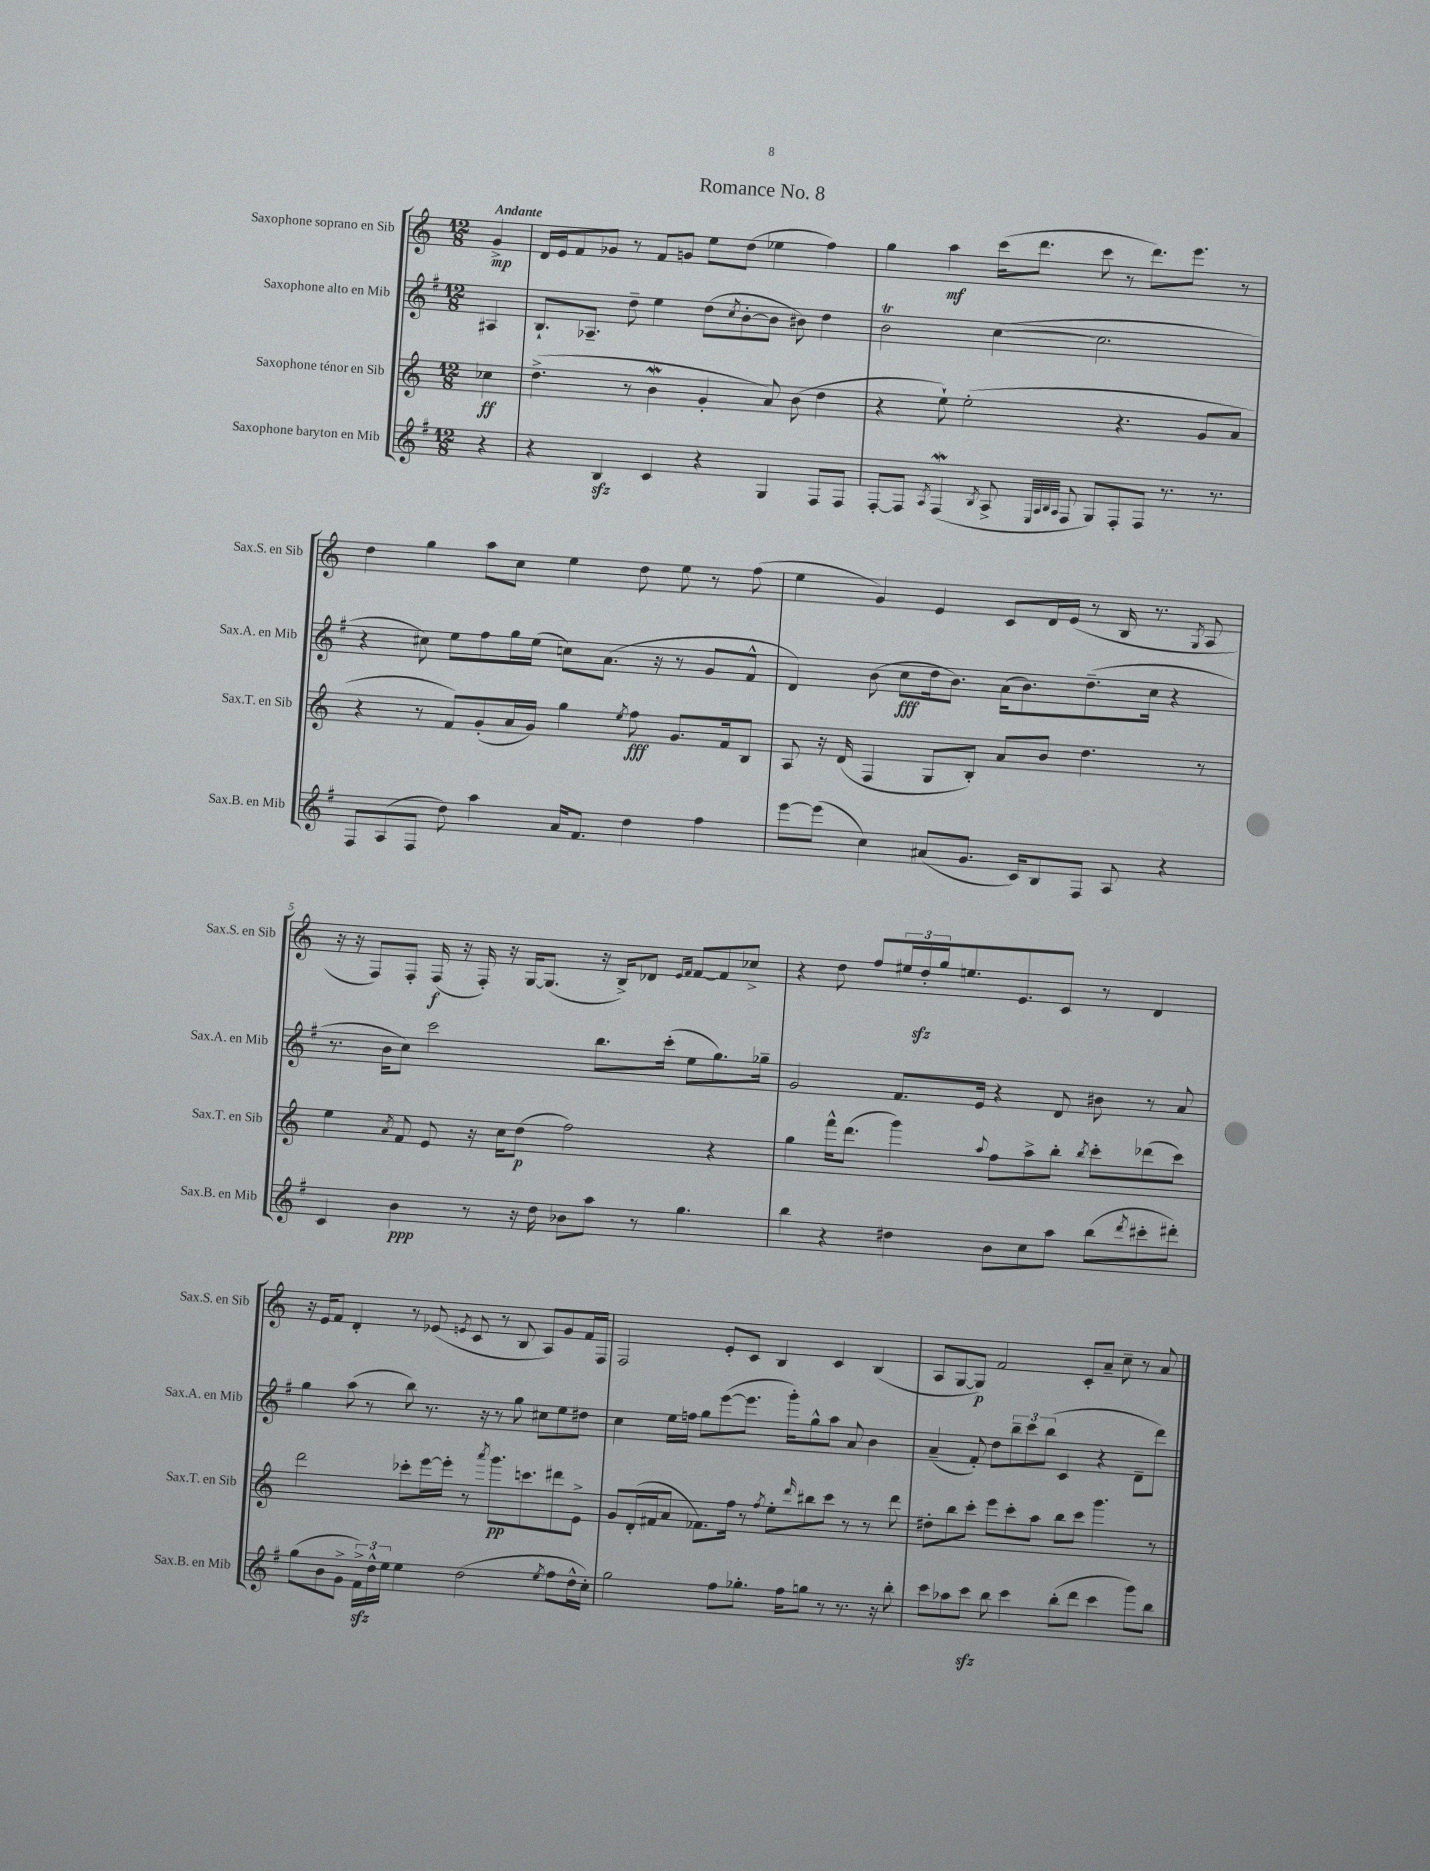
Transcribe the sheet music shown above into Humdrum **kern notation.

**kern	**kern	**kern	**kern
*staff4	*staff3	*staff2	*staff1
*clefG2	*clefG2	*clefG2	*clefG2
*k[f#]	*k[]	*k[f#]	*k[]
*M12/8	*M12/8	*M12/8	*M12/8
4r	4cc-	4A#	4g^
=	=	=	=
4r	(4.dd^	8.B`	16d
.	.	.	16e
.	.	.	8f
.	.	8.A-~	.
4B	.	.	8g-
.	8r	8dd~	8r
4c	4b	4ee	8f
.	.	.	8g
4r	4g'	(8dd	8ee
.	.	8qcc	.
.	.	[8b'	(8dd
4G	8a)	8b]	4ee-
.	(8b	8b#)	.
8F#	4dd	4dd	4ff)
8F#	.	.	.
=	=	=	=
[8F#'	4r	2b	4gg
8F#]	.	.	.
8qA	.	.	.
(4F#	8ee`)	.	4aa
.	(2ee'	.	.
8qB	.	.	.
8A^	.	([4cc	(16ccc
.	.	.	8.ddd
32qqE	.	.	.
32qqA	.	.	.
32qqB	.	.	.
32qqA	.	.	.
8F#	.	.	.
8G)	.	2.cc]	8ccc
8F#'	4.r	.	8r
8F#	.	.	8.ddd)
8.r	.	.	.
.	.	.	8.eee
.	8g	.	.
8.r	.	.	.
.	8a	.	8r
=	=	=	=
8F#	4r	4r	4dd
(8A	.	.	.
8F#	8r	8cc#)	4gg
8dd)	8f)	8ee	.
4aa	(8g'	8ff#	8aa
.	16a	16gg	8cc
.	16g)	(16ee	.
16a	4gg	8cc)	4ee
8.f#	.	.	.
.	.	(8.a	.
.	8qee	.	.
4dd	8ff	.	8dd
.	.	16r	.
.	8.g	8r	8ee
4ff#	.	8g	8r
.	16f	.	.
.	8B	8f#^^	(8ff
=	=	=	=
[8eee	8A	4d)	4ee
(8eee]	16r	.	.
.	(16d	.	.
4cc)	4F	(8b	4g)
.	.	8cc	.
(8a#	8G	16dd	4e
.	.	8.b)	.
8.g	8B')	.	.
.	8a	(16a	8c
16c)	.	8.b)	.
8B	8b	.	16d
.	.	.	(16e
8F#	4.dd	(8.dd~	8r
8A	.	.	16B
.	.	16cc	8.r
4r	.	4r	.
.	.	.	8qG
.	8r	.	8A
=	=	=	=
4c	4ee	8.r	16r
.	.	.	16r
.	.	.	8F)
.	.	16b	.
.	8qa	.	.
4b	8f	8cc)	8F'
.	8e	2ccc	(16F
.	.	.	16r
8r	16r	.	16F')
.	16cc	.	16r
16r	(8dd	.	[16G
16dd	.	.	(8.G]
8b-	2ff)	.	.
8aa	.	8.bb	16r
.	.	.	16B^)
8r	.	.	8d-
.	.	(16ccc'	.
.	.	.	16qqe
.	.	.	16qqf
4.gg	.	8ee	[8f
.	4r	8.gg)	8f]
.	.	.	8cc-^
.	.	16gg-~	.
=	=	=	=
4bb	4gg	2g	4r
4r	16fff^^	.	8dd
.	(8.ddd	.	.
.	.	.	8ff
4dd#	4ggg)	8.f#	24ee#
.	.	.	24dd'
.	.	.	24gg
.	.	.	8.ee
.	.	16e	.
.	8qqaa	.	.
8b	8ff	4r	.
.	.	.	8.e
8cc	8aa^	.	.
8aa	8bb'	8d	8c
.	8qbb	.	.
(8bb	8ccc'	8b#	8r
8qddd	.	.	.
8ccc#'	(8ddd-	8r	4d
8ddd#')	8ccc)	8a	.
=	=	=	=
(8gg	2ddd	4gg	16r
.	.	.	16e
8b	.	.	8f
8g^	.	(8aa	4d'
24f#^)	.	8r	.
24dd^^	.	.	.
24ee	.	.	.
4ee	8ccc-'	8bb)	8r
.	[16eee	8.r	(8e-
.	16eee']	.	.
.	.	.	8qe
(2dd	8r	.	8c
.	.	16r	.
.	8qaaa	.	.
.	8.ggg	8r	8r
.	.	8gg	8B
.	8.ccc	.	.
.	.	8cc#	8A)
8qee	.	.	.
8ff#	8ddd#	8ee	8g
16dd^^	8e^	8dd#	16f
16cc')	.	.	16F
=	=	=	=
2gg	8g	4cc	2F
.	(16d'	.	.
.	16f#	.	.
.	8a	16ee	.
.	.	16ff	.
.	8.f-)	8gg	.
8ff#	.	([8eee	8e'
.	16ff	.	.
8.gg-'	8r	8.eee]	8c
.	8qff	.	.
.	8ee'	.	4B
16ff#	.	16ggg')	.
.	16qqddd	.	.
8gg	8bb#	8gg^^	.
8r	8ccc	8aa	4c
8.r	8r	8a	.
.	8r	4b	(4B
16r	.	.	.
8bb'	8ddd	.	.
=	=	=	=
8ccc	8dd#'	(4a~	8A
8aa-	8bb	.	[8G
8ccc	8ccc'	8f#')	8G])
8bb	8eee	8dd	2f
4ccc	8ccc'	12bb~	.
.	.	12ccc	.
.	8aa	.	.
.	.	(12bb	.
(8bb'	8bb	4c	.
8ddd	8ccc	.	8c'
4ccc	4.ggg	4r	8a~
.	.	.	8cc~
8ggg)	.	8d~	8r
8bb	8r	8ddd)	8a
==	==	==	==
*-	*-	*-	*-
